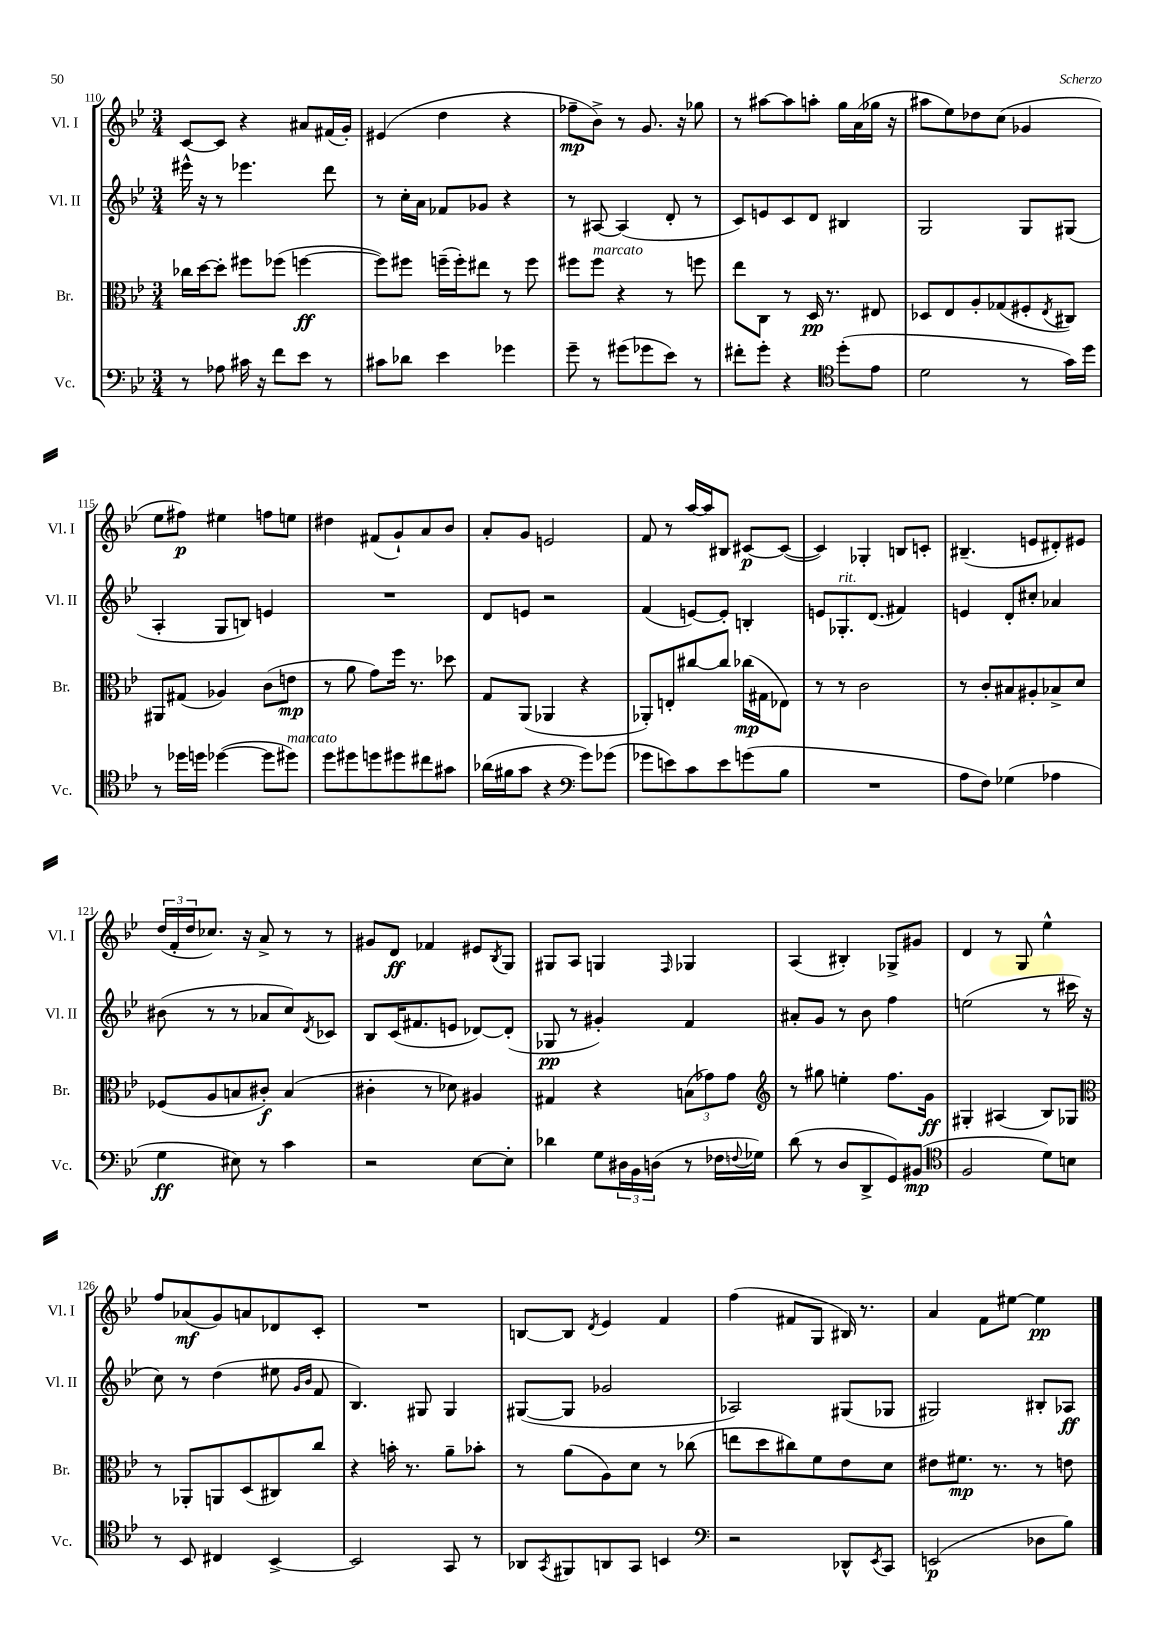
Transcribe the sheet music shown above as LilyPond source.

<<
\new StaffGroup <<
\new Staff = "s0" \with { instrumentName = "Vl. I" shortInstrumentName = "Vl. I" } {
    \clef treble \key bes \major \numericTimeSignature \time 3/4
    c'8~ c'8 r4 ais'8 fis'16( g'16-.) |
    eis'4( d''4 r4 |
    fes''8--\mp bes'8->) r8 g'8. r16 ges''8 |
    r8 ais''8~ ais''8 a''8-. g''16 a'16( ges''16 r16 |
    ais''8 ees''8) des''8 c''8( ges'4 |
    ees''8 fis''8\p) eis''4 f''8 e''8 |
    dis''4 fis'8( g'8-!) a'8 bes'8 |
    a'8-. g'8 e'2 |
    f'8 r8 a''16~ a''16 bis8 cis'8~\p cis'8~( |
    cis'4) ges4-. b8 c'8-. |
    bis4.--( e'8 dis'8-.) eis'8 |
    \tuplet 3/2 { d''16( f'16-. d''16 } ces''8.) r16 a'8-> r8 r8 |
    gis'8 d'8\ff fes'4 eis'8 \acciaccatura { bes8 } g8 |
    gis8 a8 g4 \grace { f16 } ges4 |
    a4( bis4-.) ges8-> gis'8 |
    d'4 r8 g8 ees''4-^ |
    f''8 aes'8\mf( g'8) a'8 des'8 c'8-. |
    R2. |
    b8~ b8 \acciaccatura { d'8 } ees'4 f'4 |
    f''4( fis'8 g8 bis16) r8. |
    a'4 f'8 eis''8~ eis''4\pp \bar "|." |
}
\new Staff = "s1" \with { instrumentName = "Vl. II" shortInstrumentName = "Vl. II" } {
    \clef treble \key bes \major \numericTimeSignature \time 3/4
    eis'''16-^ r16 r8 ees'''4. d'''8 |
    r8 c''16-. a'16 fes'8 ges'8 r4 |
    r8 ais8~ ais4( d'8-. r8 |
    c'8) e'8 c'8 d'8 bis4 |
    g2 g8 gis8( |
    a4-. g8 b8) e'4 |
    R2. |
    d'8 e'8 r2 |
    f'4( e'8~) e'8-. b4-. |
    e'8 ges8.-.^\markup { \italic "rit." } d'8.( fis'4) |
    e'4 d'8-. cis''8-. aes'4 |
    bis'8( r8 r8 aes'8 c''8) \acciaccatura { d'8 } ces'8 |
    bes8 c'16( fis'8. e'8 des'8~) des'8-.( |
    ges8\pp r8 gis'4-.) f'4 |
    ais'8-. g'8 r8 bes'8 f''4 |
    e''2( r8 cis'''16 r16 |
    c''8) r8 d''4( eis''8 \grace { g'16 bes'16 } f'8 |
    bes4.) gis8 gis4 |
    gis8~( gis8 ges'2 |
    aes2) gis8( ges8 |
    gis2) bis8-. aes8\ff \bar "|." |
}
\new Staff = "s2" \with { instrumentName = "Br." shortInstrumentName = "Br." } {
    \clef alto \key bes \major \numericTimeSignature \time 3/4
    ces''16 d''16~ d''8-. fis''8 fes''8( f''4~\ff |
    f''8) fis''8 f''16--( f''16-.) eis''8 r8 f''8 |
    fis''8 fis''8^\markup { \italic "marcato" } r4 r8 f''8 |
    ees''8 c8 r8 d16\pp r8. eis8 |
    des8 ees8 a8-. ges8( fis8-. \acciaccatura { ees8 } cis8) |
    ais,8 gis8( aes4) c'8( e'8\mp |
    r8 a'8 g'8) f''16 r8. des''8 |
    g8 a,8( aes,4 r4 |
    aes,8-.) e8-. cis''8~ cis''8 ces''16\mp( gis16 ees8) |
    r8 r8 c'2 |
    r8 c'8-. bis8 ais8-. bes8-> d'8 |
    fes8( a8 b8 cis'8-.\f) b4( |
    cis'4-. r8 des'8) ais4 |
    gis4 r4 \tuplet 3/2 { b8( ges'8) ges'8 } |
    \clef treble r8 gis''8 e''4-. f''8. g'16\ff |
    gis4-. ais4( bes8) ges8 |
    \clef alto r8 aes,8-. a,8 d8( cis8) c''8 |
    r4 b'16-. r8. a'8-- bes'8-. |
    r8 a'8( a8) d'8 r8 ces''8( |
    e''8 d''8 cis''8) f'8 ees'8 d'8 |
    eis'8 fis'8.\mp r8. r8 e'8 \bar "|." |
}
\new Staff = "s3" \with { instrumentName = "Vc." shortInstrumentName = "Vc." } {
    \clef bass \key bes \major \numericTimeSignature \time 3/4
    r8 aes8 cis'16 r16 f'8 ees'8 r8 |
    cis'8 des'8 ees'4 ges'4 |
    g'8-- r8 gis'8( ges'8 ees'8) r8 |
    fis'8-. g'8-. r4 \clef tenor d''8-.( ees'8 |
    d'2 r8 g'16) d''16 |
    r8 des''16 d''16 des''4~( des''8 dis''8^\markup { \italic "marcato" }) |
    d''8 dis''8 d''8 dis''8 cis''8 gis'8 |
    aes'16( fis'16 g'8 r4 \clef bass g'8) ges'8( |
    ges'8 e'8) c'8 e'8 g'8( bes8 |
    R2. |
    a8 f8) ges4( aes4 |
    g4\ff eis8) r8 c'4 |
    r2 ees8~ ees8-. |
    des'4 g8 \tuplet 3/2 { dis16 bes,16 d16( } r8 fes16 \appoggiatura { f8 } ges16) |
    d'8( r8 d8 d,8-> g,8) bis,8\mp( |
    \clef tenor f2 d'8) b8 |
    r8 bes,8 cis4 bes,4~-> |
    bes,2 g,8 r8 |
    aes,8 \acciaccatura { g,8 } fis,8 a,8 g,8 b,4 |
    \clef bass r2 des,8-^ \acciaccatura { ees,8 } c,8 |
    e,2\p( des8 bes8) \bar "|." |
}
>>
>>
\layout { \context { \Score currentBarNumber = #110 } }
